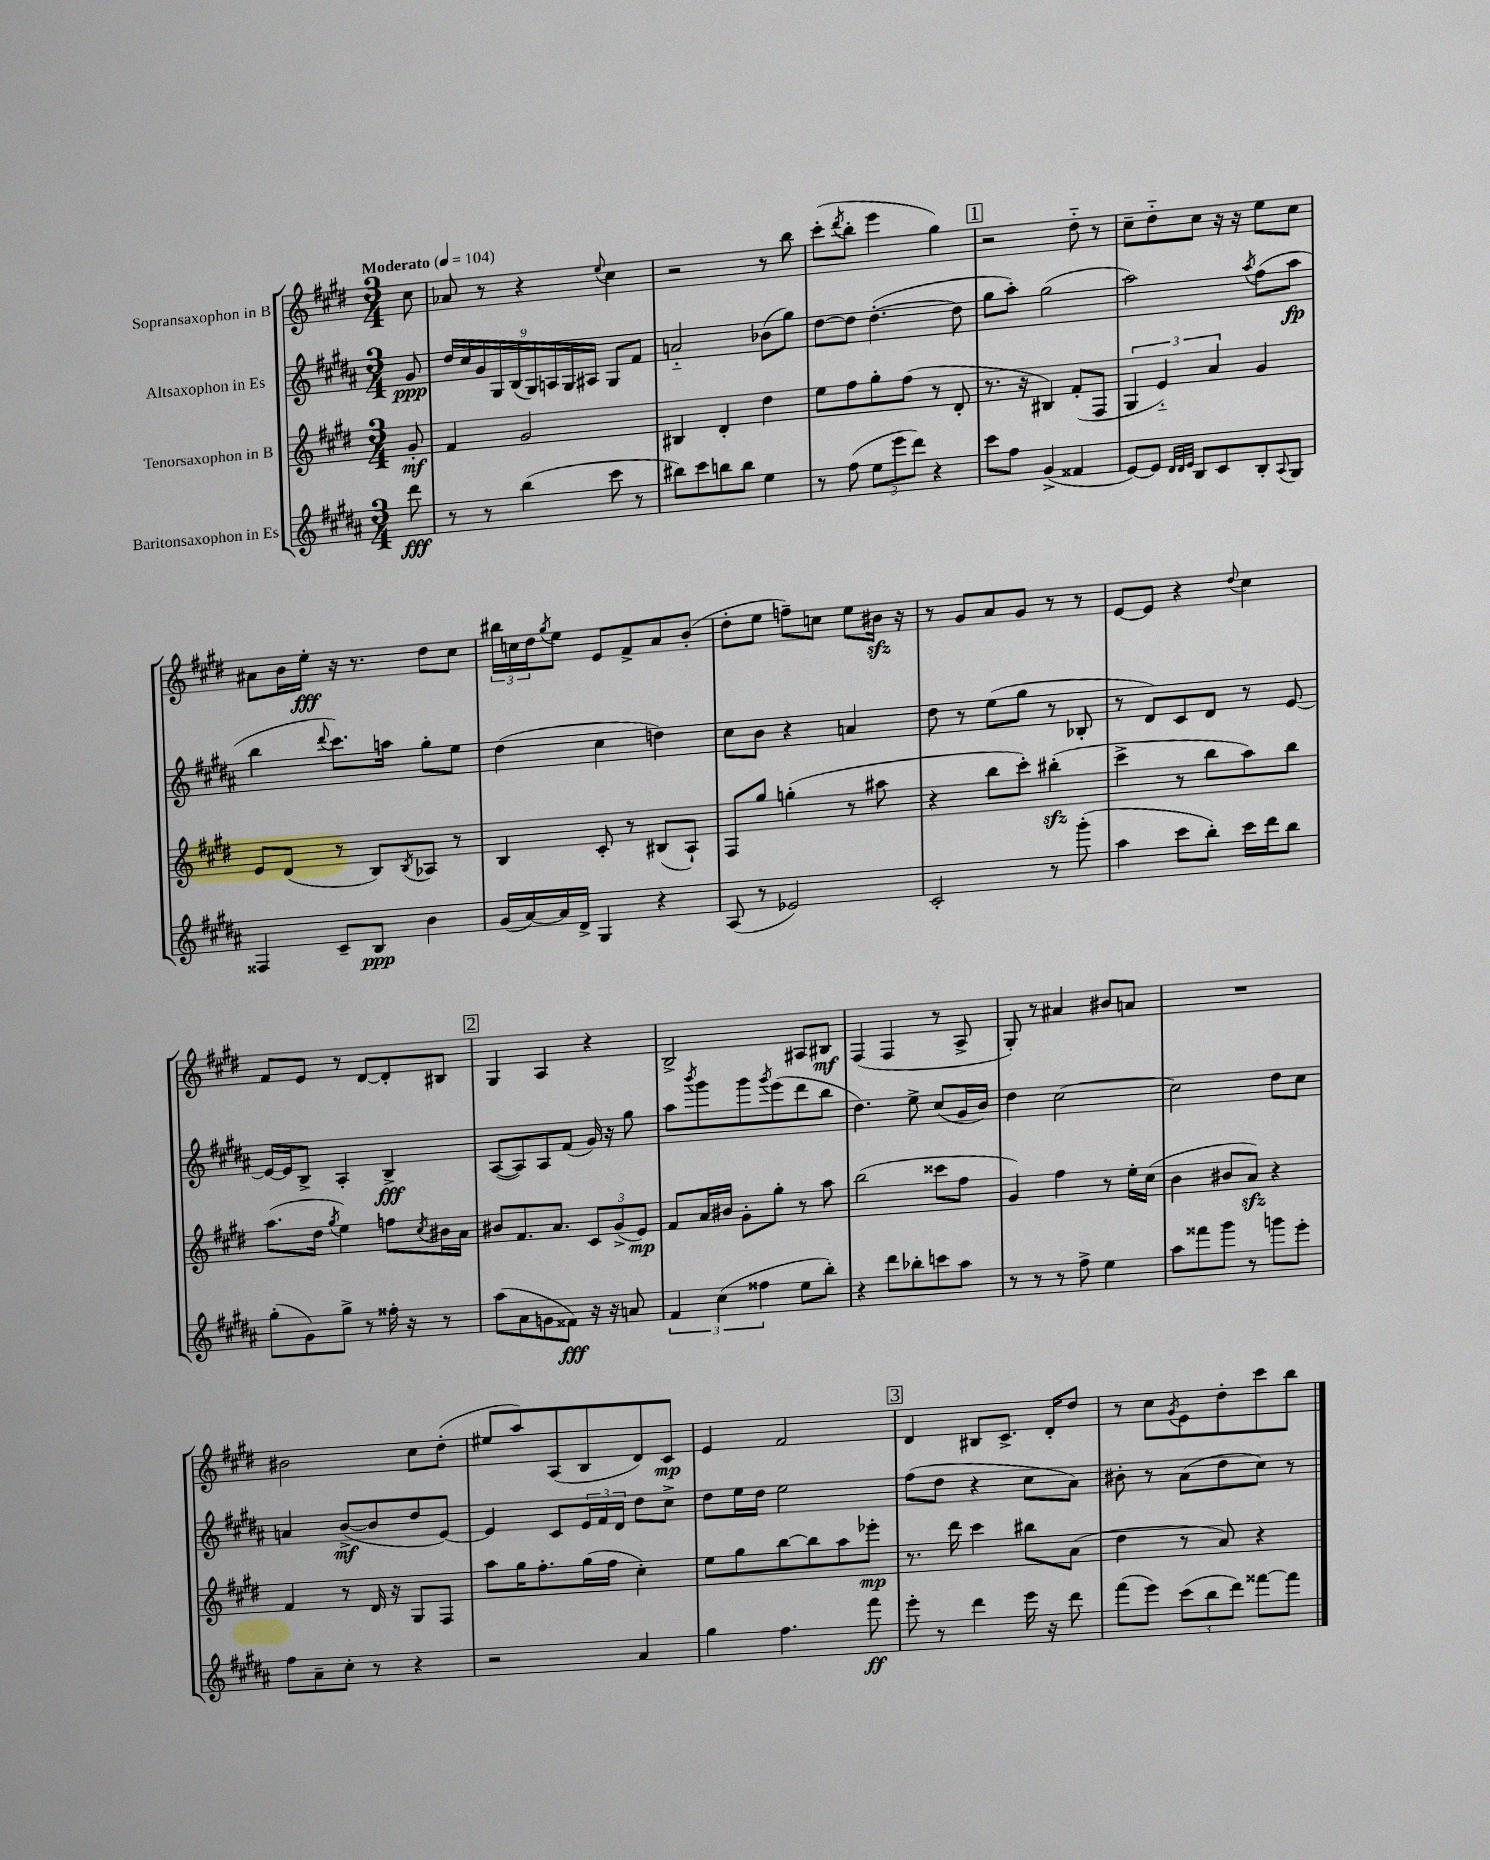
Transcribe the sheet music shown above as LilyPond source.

<<
\new StaffGroup <<
\new Staff = "s0" \with { instrumentName = "Sopransaxophon in B" } {
    \clef treble \key e \major \numericTimeSignature \time 3/4 \partial 8 \tempo "Moderato" 4 = 104
    cis''8 |
    aes'8 r8 r4 \appoggiatura { e''8 } cis''4 |
    r2 r8 b''8 |
    cis'''8-.( \acciaccatura { dis'''8 } b''8-. e'''4 gis''4) |
    \mark \markup { \box "1" } r2 dis''8-_ r8 |
    cis''8-- dis''8-_ cis''8 r16 r16 e''8 cis''8 |
    ais'8 b'16 e''16-.\fff r16 r8. dis''8 cis''8 |
    \tuplet 3/2 { bis''16 c''16 dis''16 } \acciaccatura { gis''8 } e''8 e'8 fis'8-> a'8 b'8-.( |
    dis''8-. e''8 f''8--) c''8 e''8 bis'16\sfz r16 |
    r8 gis'8 a'8 gis'8 r8 r8 |
    e'8~ e'8 r4 \appoggiatura { dis''8 } cis''4 |
    fis'8 e'8 r8 dis'8~ dis'8-. bis8 |
    \mark \markup { \box "2" } gis4 a4 r4 |
    b2-> ais8 bis8\mf |
    fis4( fis4 r8 a8-> |
    gis8-.) r8 ais'4 bis'8 a'8 |
    R2. |
    bis'2 cis''8 dis''8-.( |
    eis''8 a''8) a8( b8 dis'8) cis'8\mp |
    e'4 fis'2 |
    \mark \markup { \box "3" } dis'4 bis8 cis'8.-> dis'16-. dis''8 |
    r8 cis''8 \acciaccatura { gis'8 } e'8 dis''8-. cis'''8 b''8 \bar "|." |
}
\new Staff = "s1" \with { instrumentName = "Altsaxophon in Es" } {
    \clef treble \key b \major \numericTimeSignature \time 3/4 \partial 8
    gis'8\ppp |
    \tuplet 9/8 { dis''16 cis''16 gis'16 gis16 b16( gis16) a16 gis16 ais16 } gis8 fis'8 |
    a'2-_ bes'8( gis''8) |
    dis''8~ dis''8 dis''4.~-.( dis''8 |
    \mark \markup { \box "1" } gis''8 ais''8-.) gis''2( |
    ais''2) \acciaccatura { ais''8 } fis''8( ais''8\fp |
    b''4 \appoggiatura { dis'''8 } cis'''8.) a''16 gis''8-. e''8 |
    dis''4( cis''4 d''4) |
    cis''8 b'8 r4 a'4 |
    dis''8 r8 e''8( gis''8 r8 bes8-. |
    r8 dis'8) cis'8 dis'8 r8 e'8~ |
    e'16~ e'16 b8-> ais4-. b4->\fff |
    \mark \markup { \box "2" } ais8~( ais8) ais8 fis'8( gis'16) r16 gis''8 |
    ais''8 \acciaccatura { b'''8 } gis'''8 gis'''8 \acciaccatura { gis'''8 } e'''8( dis'''8 b''8 |
    dis''4.) e''8-> cis''8( gis'16 b'16) |
    dis''4 cis''2~ |
    cis''2 dis''8 cis''8 |
    a'4 b'8~->\mf( b'8 dis''8 e'8~) |
    e'4 cis'8 \tuplet 3/2 { e'16 fis'16 dis'16 } dis''8 cis''8-> |
    dis''8 e''16 dis''16 e''2 |
    \mark \markup { \box "3" } fis''8( dis''8 r4 cis''8 ais'8) |
    bis'8-. r8 ais'8( dis''8 cis''8) r8 \bar "|." |
}
\new Staff = "s2" \with { instrumentName = "Tenorsaxophon in B" } {
    \clef treble \key e \major \numericTimeSignature \time 3/4 \partial 8
    gis'8-.\mf |
    fis'4 gis'2 |
    bis4 dis'4-. dis''4 |
    e''8 fis''8 gis''8-. fis''8( r8 dis'8-. |
    \mark \markup { \box "1" } r8. r16 bis4) fis'8-.( fis8 |
    \tuplet 3/2 { gis4 e'4-_) a'4 } gis'4 |
    e'8 dis'8( r8 b8) \acciaccatura { b8 } aes8 r8 |
    b4 cis'8-. r8 bis8( a8-!) |
    fis8 gis''8 g''4-.( r8 ais''8 |
    r4 b''8 cis'''8-.) bis''4-.\sfz( |
    cis'''4-> r8 b''8 a''8) b''8 |
    a''8.( dis''16 \acciaccatura { gis''8 } e''4) f''8 \acciaccatura { cis''8 } bis'16 a'16 |
    \mark \markup { \box "2" } bis'8 fis'8. a'8. \tuplet 3/2 { cis'8 gis'8->( e'8\mp) } |
    fis'8 a'16 bis'16 gis'8-. gis''8-. r8 a''8 |
    b''2( cisis'''8 fis''8 |
    gis'4) fis''4 r8 e''16-. cis''16( |
    b'4 bis'8 a'8\sfz) r4 |
    fis'4 r8 dis'16 r16 gis8 fis8 |
    a''8 gis''16 fis''8.-. gis''16( fis''16 cis''4-.) |
    e''8 gis''8 b''8~ b''8 a''8 ees'''8-.\mp |
    \mark \markup { \box "3" } r8. dis'''16 cis'''4 bis''8 a'8( |
    dis''4 r8 a'8) r4 \bar "|." |
}
\new Staff = "s3" \with { instrumentName = "Baritonsaxophon in Es" } {
    \clef treble \key b \major \numericTimeSignature \time 3/4 \partial 8
    dis'''8\fff |
    r8 r8 b''4( cis'''8 r8 |
    bis''8) cis'''8 b''8 b''8 e''4 |
    r8 fis''8( \tuplet 3/2 { e''8 e'''8 dis'''8) } r4 |
    \mark \markup { \box "1" } cis'''8 fis''8 gis'4->( fisis'4 |
    e'8~) e'8 \grace { dis'32 dis'32 e'32 } b8 cis'8 b8-. \appoggiatura { ais8 } gis8 |
    fisis4 cis'8-- b8\ppp b'4 |
    gis'16( ais'16~) ais'16 dis'16-> gis4 r4 |
    ais8( r8 ees'2) |
    cis'2-. r8 gis'''8-.( |
    ais''4 cis'''8 b''8-.) cis'''16 dis'''16 b''8 |
    gis''8-.( gis'8) gis''8-> r8 fisis''16-. r16 r8 |
    \mark \markup { \box "2" } ais''8( ais'8 g'8 fisis'8\fff) r16 r16 a'8 |
    \tuplet 3/2 { fis'4 cis''4( fisis''4 } e''8 b''8-.) |
    r4 dis'''8 bes''8-. c'''8 ais''8 |
    r8 r8 r8 fis''8-> e''4 |
    ais''8 fisis'''8 gis'''8 r8 g'''8 e'''8-. |
    fis''8 ais'8-- cis''8-. r8 r4 |
    r2 ais'4 |
    gis''4 fis''4. fis'''8\ff |
    \mark \markup { \box "3" } e'''8-. r8 dis'''4 e'''16 r16 dis'''8 |
    fis'''8( e'''8) \tuplet 3/2 { cis'''8( b''8 dis'''8) } fisis'''8~ fisis'''8 \bar "|." |
}
>>
>>
\layout { \context { \Score \remove "Bar_number_engraver" } }
